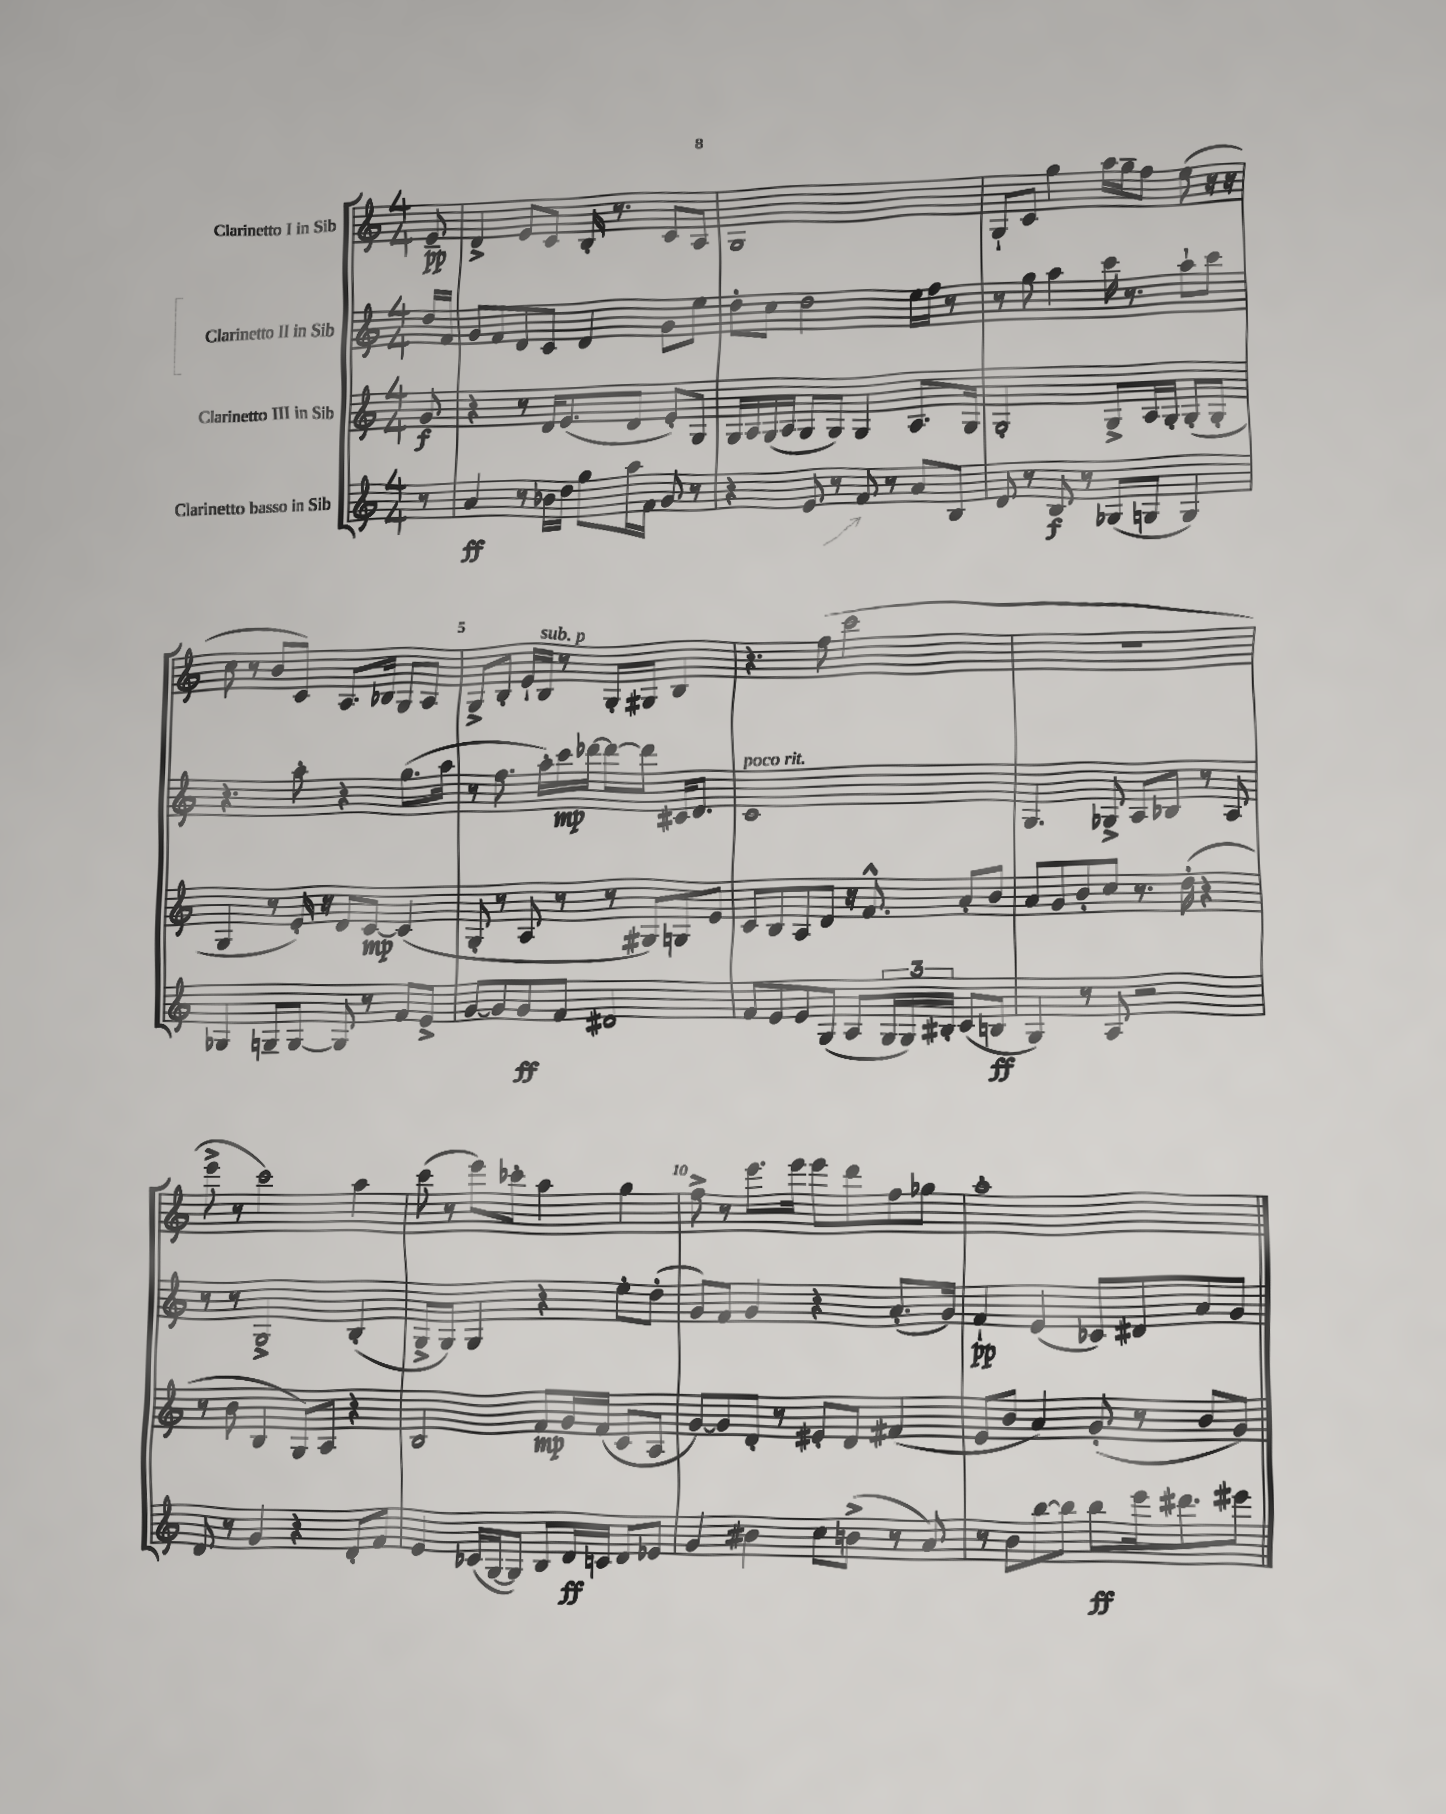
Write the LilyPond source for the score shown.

<<
\new StaffGroup <<
\new Staff = "s0" \with { instrumentName = "Clarinetto I in Sib" } {
    \clef treble \key c \major \numericTimeSignature \time 4/4 \partial 8
    e'8--\pp |
    d'4-> e'8 c'8 b16-. r8. c'8 a8 |
    g1 |
    g8-! c'8 g''4 a''16 g''16-- f''8 e''8( r16 r16 |
    c''8 r8 b'8 c'8) a8. bes16 g8 a8 |
    g8-> b8-. e'16-! b16^\markup { \italic "sub. p" } r8 g8-. gis8 b4 |
    r4. f''8( c'''2 |
    r1 |
    e'''8-> r8 c'''2) a''4 |
    c'''8( r8 e'''8) ces'''8-. a''4 g''4 |
    f''8-> r8 e'''8. e'''16 e'''8 d'''8 f''8 ges''8 |
    a''1-. \bar "|." |
}
\new Staff = "s1" \with { instrumentName = "Clarinetto II in Sib" } {
    \clef treble \key c \major \numericTimeSignature \time 4/4 \partial 8
    d''16 f'16 |
    g'8 f'8 d'8 c'8 d'4 g'8 e''8 |
    d''8-. c''8 d''2 e''16 f''16 r8 |
    r8 g''8 a''4 c'''16 r8. a''8-! c'''8 |
    r4. a''8-. r4 g''8.( a''16 |
    r8 f''8. a''16-.) c'''16\mp des'''16~ des'''8~ des'''8 cis'16 d'8. |
    c'1^\markup { \italic "poco rit." } |
    g4. ges8-> a8 bes8 r8 a8 |
    r8 r8 g2-> b4-.( |
    g8-> g8) g4 r4 e''8-. d''8-.( |
    g'8) f'8 g'4 r4 a'8.-.( g'16) |
    f'4-!\pp e'4( ces'8) dis'8 a'8 g'8 \bar "|." |
}
\new Staff = "s2" \with { instrumentName = "Clarinetto III in Sib" } {
    \clef treble \key c \major \numericTimeSignature \time 4/4 \partial 8
    g'8\f |
    r4 r8 d'16 e'8.( d'8 e'8-.) g8 |
    g16 a16 g16( a16 g8 g8) g4 a8. g16 |
    g2-. g8-> a16 g16-. g8-.( g8-. |
    g4 r8 e'16-.) r16 d'8 c'8~\mp c'4( |
    g8-. r8 a8 r8 r8 gis8) g8 e'8 |
    c'8 b8 a8 d'8 r16 f'8.-^ a'8-. b'8 |
    a'8 g'8 b'8-. c''8 r8. d''16-.( r4 |
    r8 b'8 b4 g8) a8 r4 |
    b2 f'8\mp g'16 f'16( c'8 a8 |
    g'8~) g'8 d'8-. r8 eis'8-. d'8 fis'4( |
    e'8 b'8 a'4) g'8-.( r8 b'8 g'8) \bar "|." |
}
\new Staff = "s3" \with { instrumentName = "Clarinetto basso in Sib" } {
    \clef treble \key c \major \numericTimeSignature \time 4/4 \partial 8
    r8 |
    a'4\ff r8 bes'16 d''16 g''8 a''16 f'16 g'8 r8 |
    r4 e'8 r8 f'8 r8 a'8 b8 |
    d'8 r8 b8\f r8 ges8( g8 g4) |
    ges4 g8-- g8~ g8 r8 f'8 e'8-> |
    g'8~ g'8 g'8\ff f'8 dis'2 |
    f'8 e'8 e'8 g8( a8 \tuplet 3/2 { g16 g16) bis16-. } c'8( b8\ff |
    g4) r8 a8 r2 |
    d'8 r8 g'4 r4 d'8-. f'8 |
    e'4 ces'16( g16~ g8) b8 d'16\ff c'16 d'8 ees'8 |
    g'4 bis'4 c''8 b'8->( r8 a'8) |
    r8 b'8 b''8~ b''8 b''8\ff e'''16 dis'''8. eis'''8 \bar "|." |
}
>>
>>
\layout { \context { \Score \override BarNumber.break-visibility = ##(#f #t #t) barNumberVisibility = #(every-nth-bar-number-visible 5) } }
